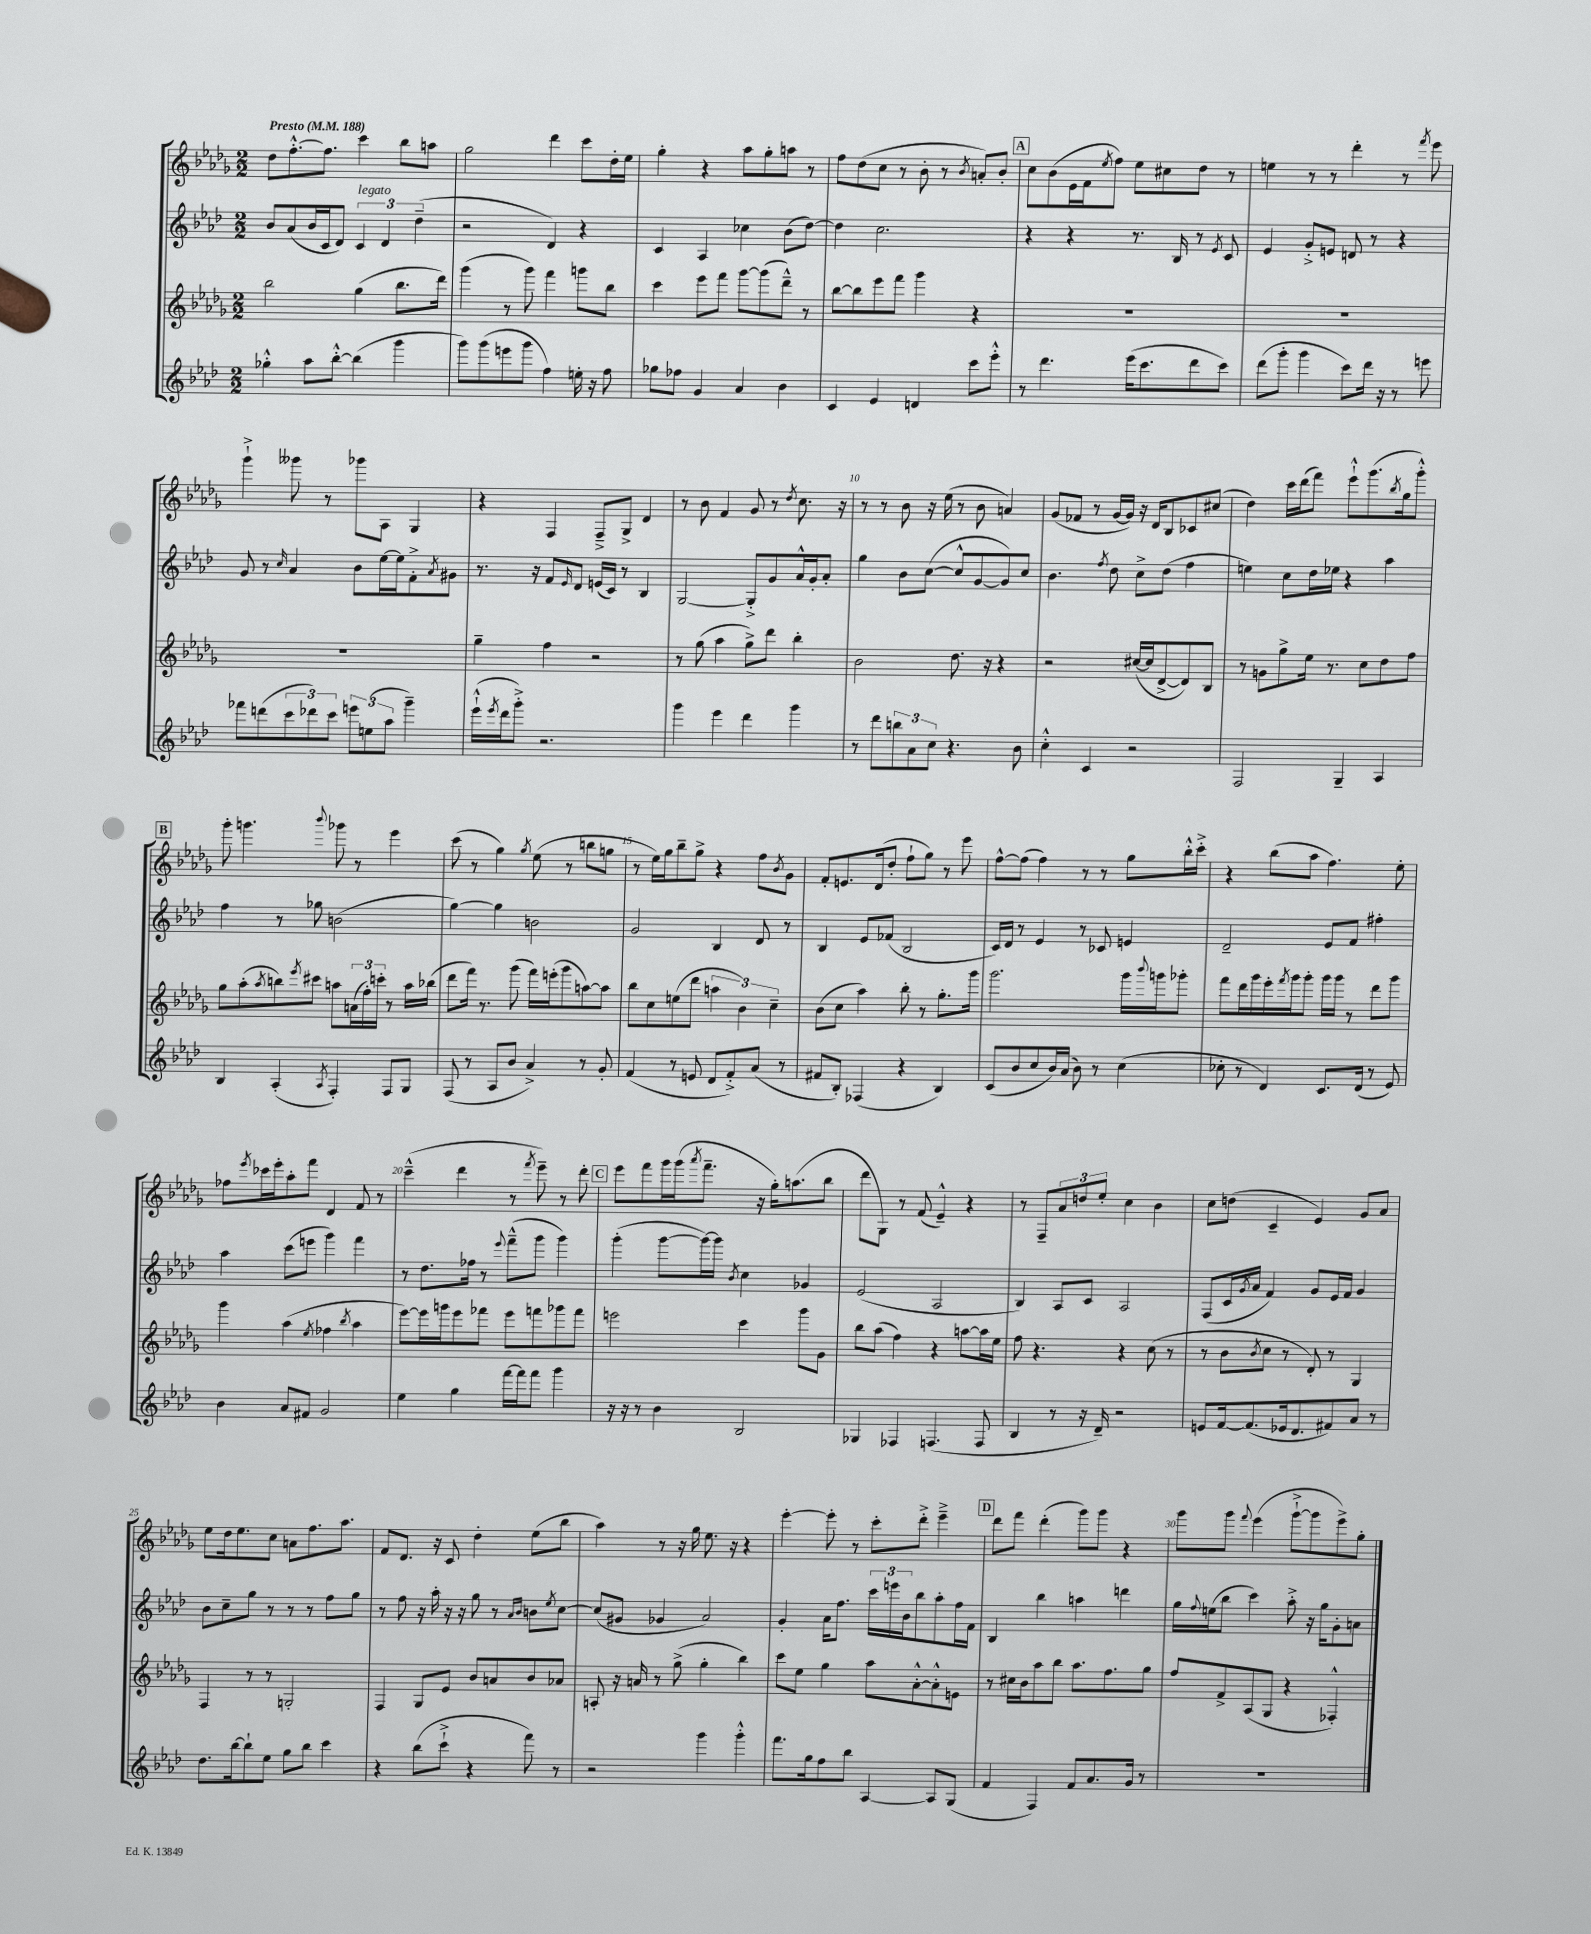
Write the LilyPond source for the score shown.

<<
\new StaffGroup <<
\new Staff = "s0" {
    \clef treble \key des \major \numericTimeSignature \time 2/2 \tempo "Presto" 4 = 188
    des''8 f''8.~-.-^ f''8. c'''4 bes''8 a''8 |
    ges''2 des'''4 c'''8 des''16-. ees''16 |
    ges''4-. r4 aes''8 ges''8-. a''8 r8 |
    f''8 des''8( c''8 r8 bes'8-. r8 \acciaccatura { bes'8 } a'8-.) bes'8-. |
    \mark \markup { \box "A" } c''8 bes'8( ees'16 f'16 \acciaccatura { ees''8 } f''8) ees''8 cis''8 des''8 r8 |
    e''4 r8 r8 des'''4-. r8 \acciaccatura { f'''8 } ees'''8 |
    ges'''4-!-> geses'''8 r8 ges'''8 aes8 ges4 |
    r4 f4 f8---> ges8-> des'4 |
    r8 bes'8 f'4 ges'8 r8 \acciaccatura { des''8 } c''8. r16 |
    r8 r8 bes'8 r16 ees''16( r8 bes'8 a'4) |
    ges'8( fes'8 r8 ges'16~ ges'16) r16 des'16 bes8 ces'8 cis''8( |
    des''4) c'''16 des'''16( f'''8) ees'''8-!-^ ges'''8.( \acciaccatura { bes''8 } ges''16 ges'''8-.-^) |
    \mark \markup { \box "B" } ges'''8-. g'''4. \appoggiatura { bes'''8 } ges'''8 r8 ees'''4 |
    c'''8( r8 ges''4) \acciaccatura { ges''8 } ees''8( r8 b''8 g''8 |
    r8 ees''16) ges''16 bes''8-- ges''8-> r4 f''8 \acciaccatura { bes'8 } ges'8 |
    f'8-. e'8. des'16( des''8-. f''8-! ges''8) r8 ees'''8 |
    f''8~-^ f''8( f''4) r8 r8 ges''8 bes''16-.-^ c'''16-.-> |
    r4 bes''8( aes''8 f''4.) ees''8-. |
    fes''8 \acciaccatura { ees'''8 } ces'''16 ees'''16-. aes''8-. f'''8 des'4 f'8 r8 |
    c'''4---^( des'''4 r8 \acciaccatura { f'''8 } ees'''8--) r8 des'''8-. |
    \mark \markup { \box "C" } ees'''8 f'''8 ges'''16 ges'''16( \acciaccatura { aes'''8 } f'''8.-- r16 ges''16-.) a''8.( bes''8 |
    des'''8 ges8) r8 f'8( ees'4---^) r4 |
    r8 f8-- \tuplet 3/2 { aes'8 d''8 ees''8-. } c''4 bes'4 |
    c''8 d''8( c'4-- ees'4) ges'8 aes'8 |
    ees''8 des''16 ees''8. c''8 a'8 f''8. aes''8. |
    f'8 des'8. r16 c'8 des''4-. ees''8( bes''8 |
    aes''4) r8 r16 ges''16 ees''8. r16 r4 |
    ees'''4~-. ees'''8-. r8 c'''8-. des'''8-.-> ees'''4---> |
    \mark \markup { \box "D" } des'''8 f'''8 des'''4-.( ges'''8) ges'''8 r4 |
    ges'''8 ges'''8 \appoggiatura { f'''8 } ees'''4( ges'''8~-!-> ges'''8 ees'''8->) ges''8-. \bar "|." |
}
\new Staff = "s1" {
    \clef treble \key aes \major \numericTimeSignature \time 2/2
    bes'8 aes'8( bes'16 c'16 des'8) \tuplet 3/2 { c'4^\markup { \italic "legato" } des'4 des''4--( } |
    r2 des'4) r4 |
    c'4 aes4 ces''4 bes'8( des''8~) |
    des''4 c''2. |
    \mark \markup { \box "A" } r4 r4 r8. bes16 r8 \acciaccatura { ees'8 } c'8 |
    ees'4 g'8-.-> e'8 d'8 r8 r4 |
    g'8 r8 \grace { c''16 } aes'4 bes'8 ees''16~ ees''16 f'8-.-> \acciaccatura { aes'8 } gis'8 |
    r8. r16 f'8 \grace { ees'16 } des'8 e'16( c'16) r8 bes4 |
    g2~ g8-.-> g'8 aes'16-^ g'16-. aes'8-. |
    g''4 bes'8 c''8~( c''8-^ g'8~ g'8) c''8 |
    bes'4. \acciaccatura { f''8 } des''8 c''8-> des''8( f''4 |
    e''4) c''8 des''16 ees''16 r4 aes''4 |
    \mark \markup { \box "B" } f''4 r8 ges''8 b'2( |
    g''4~) g''4 b'2 |
    g'2 bes4 des'8 r8 |
    bes4 ees'8 fes'8( bes2 |
    c'16) des'16 r8 ees'4 r8 ces'8 e'4 |
    des'2-- ees'8 f'8 fis''4-. |
    aes''4 c'''8( e'''8 g'''4) f'''4 |
    r8 des''8. fes''16 r8 \appoggiatura { ees'''8 } f'''8---^( g'''8 g'''4) |
    \mark \markup { \box "C" } g'''4-.( g'''8~ g'''16~) g'''16 \acciaccatura { bes'8 } c''4 ges'4 |
    ees'2( aes2 |
    bes4) aes8 c'8 aes2 |
    f8( c'16 \acciaccatura { g'8 } aes'16 f'4) g'8 ees'16 f'16 g'4 |
    bes'8 c''8-- g''8 r8 r8 r8 f''8 g''8 |
    r8 f''8 r16 aes''16-. r16 r16 g''8 r8 \grace { aes'16 bes'16 } b'8 \acciaccatura { ees''8 } c''8~ |
    c''8( gis'8 ges'4 aes'2) |
    g'4-. aes'16 f''8. \tuplet 3/2 { c'''16 e'''16 bes'16 } bes''8 aes''8-. f''16 f'16 |
    \mark \markup { \box "D" } bes4 bes''4 a''4 d'''4 |
    g''16 \appoggiatura { f''8 } e''16( bes''8 c'''4) aes''8-.-> r16 g''16 g'8-. a'8 \bar "|." |
}
\new Staff = "s2" {
    \clef treble \key des \major \numericTimeSignature \time 2/2
    bes''2 ges''4( bes''8. des'''16) |
    ges'''4( r8 ges'''8) f'''4 g'''8 bes''8 |
    c'''4 ees'''8 f'''8 ges'''8~ ges'''8( des'''8---^) r8 |
    bes''8~ bes''8 ees'''8 f'''8 ges'''4 r4 |
    \mark \markup { \box "A" } R1 |
    R1 |
    R1 |
    ges''4-- f''4 r2 |
    r8 ges''8( aes''4 ges''8->) des'''8 bes''4-. |
    bes'2 des''8. r16 r4 |
    r2 cis''16~( cis''16 des'8~-> des'8) bes8 |
    r8 g'8 ges''8-> ees''16 r8. c''8 des''8 f''8 |
    \mark \markup { \box "B" } ges''8 aes''8-.( \acciaccatura { aes''8 } b''8) \acciaccatura { ees'''8 } cis'''8 a''8 \tuplet 3/2 { a'16( f''16-.) c'''16-. } r8 a''16 bes''16( |
    des'''8 f'''16) r8. ges'''8( f'''16) e'''16-.( ges'''8 a''8~) a''8 |
    bes''8 c''8 e''8( des'''8 \tuplet 3/2 { a''4 bes'4) c''4-- } |
    bes'8( c''8 aes''4) bes''8-. r8 ges''8.-. ges'''16 |
    ges'''2. ges'''16 \appoggiatura { bes'''8 } g'''16 ges'''8-. |
    f'''8 des'''16 ges'''16 ees'''16-. \acciaccatura { f'''8 } ges'''16 ges'''8-. ges'''16 ges'''16 r8 des'''8 ges'''8 |
    ges'''4 aes''4( \acciaccatura { ees''8 } fes''4 \acciaccatura { bes''8 } aes''4 |
    ees'''8~) ees'''16 g'''16 ees'''8 fes'''8 ees'''8 f'''8 ges'''8 f'''8 |
    \mark \markup { \box "C" } e'''2 c'''4 ges'''8 ges'8 |
    bes''8 aes''8( f''4) r4 a''8~ a''16 ees''16 |
    f''8 r4. r4 c''8( r8 |
    r8 bes'8 \acciaccatura { bes'8 } c''8 r8 des'8-.) r8 ges4 |
    f4 r8 r8 g2-. |
    f4 ges8 ees'8 bes'8 a'8 bes'8 aes'8 |
    a8-. r16 a'16 r8 ges''8->( ges''4-. bes''4) |
    c'''8 ees''8 ges''4 aes''8 aes'8~-.-^ aes'8-.-^ e'8 |
    \mark \markup { \box "D" } r8 cis''16 bes'16 aes''8 bes''8 aes''8. f''8. ges''8 |
    f''8 f'8-> aes8( ges8 r4 fes4-.-^) \bar "|." |
}
\new Staff = "s3" {
    \clef treble \key aes \major \numericTimeSignature \time 2/2
    ges''4-.-^ aes''8 bes''8~-.-^ bes''4( g'''4 |
    g'''8) g'''8( e'''8 g'''8 f''4) e''16-. r16 f''8 |
    ges''8 fes''8 g'4 aes'4 bes'4 |
    c'4 ees'4 d'4 c'''8 ees'''8-.-^ |
    \mark \markup { \box "A" } r8 des'''4. ees'''16( c'''8. des'''8 c'''8) |
    des'''8( g'''8-. g'''4 c'''8) des'''16 r16 r8 e'''8 |
    fes'''8 d'''8( \tuplet 3/2 { c'''8 des'''8) c'''8 } \tuplet 3/2 { e'''8 e''8( aes''8 } g'''4--) |
    ees'''16-!-^( \acciaccatura { ees'''8 } des'''16 g'''8-.->) r2. |
    g'''4 ees'''4 des'''4 g'''4 |
    r8 des'''8 \tuplet 3/2 { b''8 aes'8 c''8 } r4. bes'8 |
    c''4-.-^ c'4 r2 |
    f2 g4-- aes4 |
    \mark \markup { \box "B" } bes4 aes4-.( \acciaccatura { aes8 } f4-.) f8 g8 |
    f8( r8 aes8 bes'8 aes'4->) r8 g'8-. |
    f'4( r8 e'8 des'8 f'8-.->) aes'8( r8 |
    fis'8 bes8-.) fes4( r4 bes4) |
    c'8( bes'8 c''8 bes'16) aes'16( bes'8) r8 c''4( |
    ces''8-. r8 des'4) c'8. des'16( r8 ees'8) |
    bes'4 aes'8 fis'8 g'2 |
    ees''4 g''4 f'''16~ f'''16 f'''8 g'''4 |
    \mark \markup { \box "C" } r16 r16 r8 bes'4 bes2 |
    ges4 fes4 f4.( f8 |
    bes4 r8 r16 des'16--) r2 |
    e'8 f'16~ f'8.( ees'16 des'8. fis'8) aes'8 r8 |
    des''8. bes''16~ bes''8-! ees''8 g''8 bes''8 c'''4 |
    r4 bes''8( c'''8-!-> r4 f'''8) r8 |
    r2 g'''4 g'''4-.-^ |
    f'''8. g''16 f''8 bes''8 aes4~ aes8 g8( |
    \mark \markup { \box "D" } f'4 f4) f'8 aes'8. g'16 r8 |
    R1 \bar "|." |
}
>>
>>
\layout { \context { \Score \override BarNumber.break-visibility = ##(#f #t #t) barNumberVisibility = #(every-nth-bar-number-visible 5) } }
